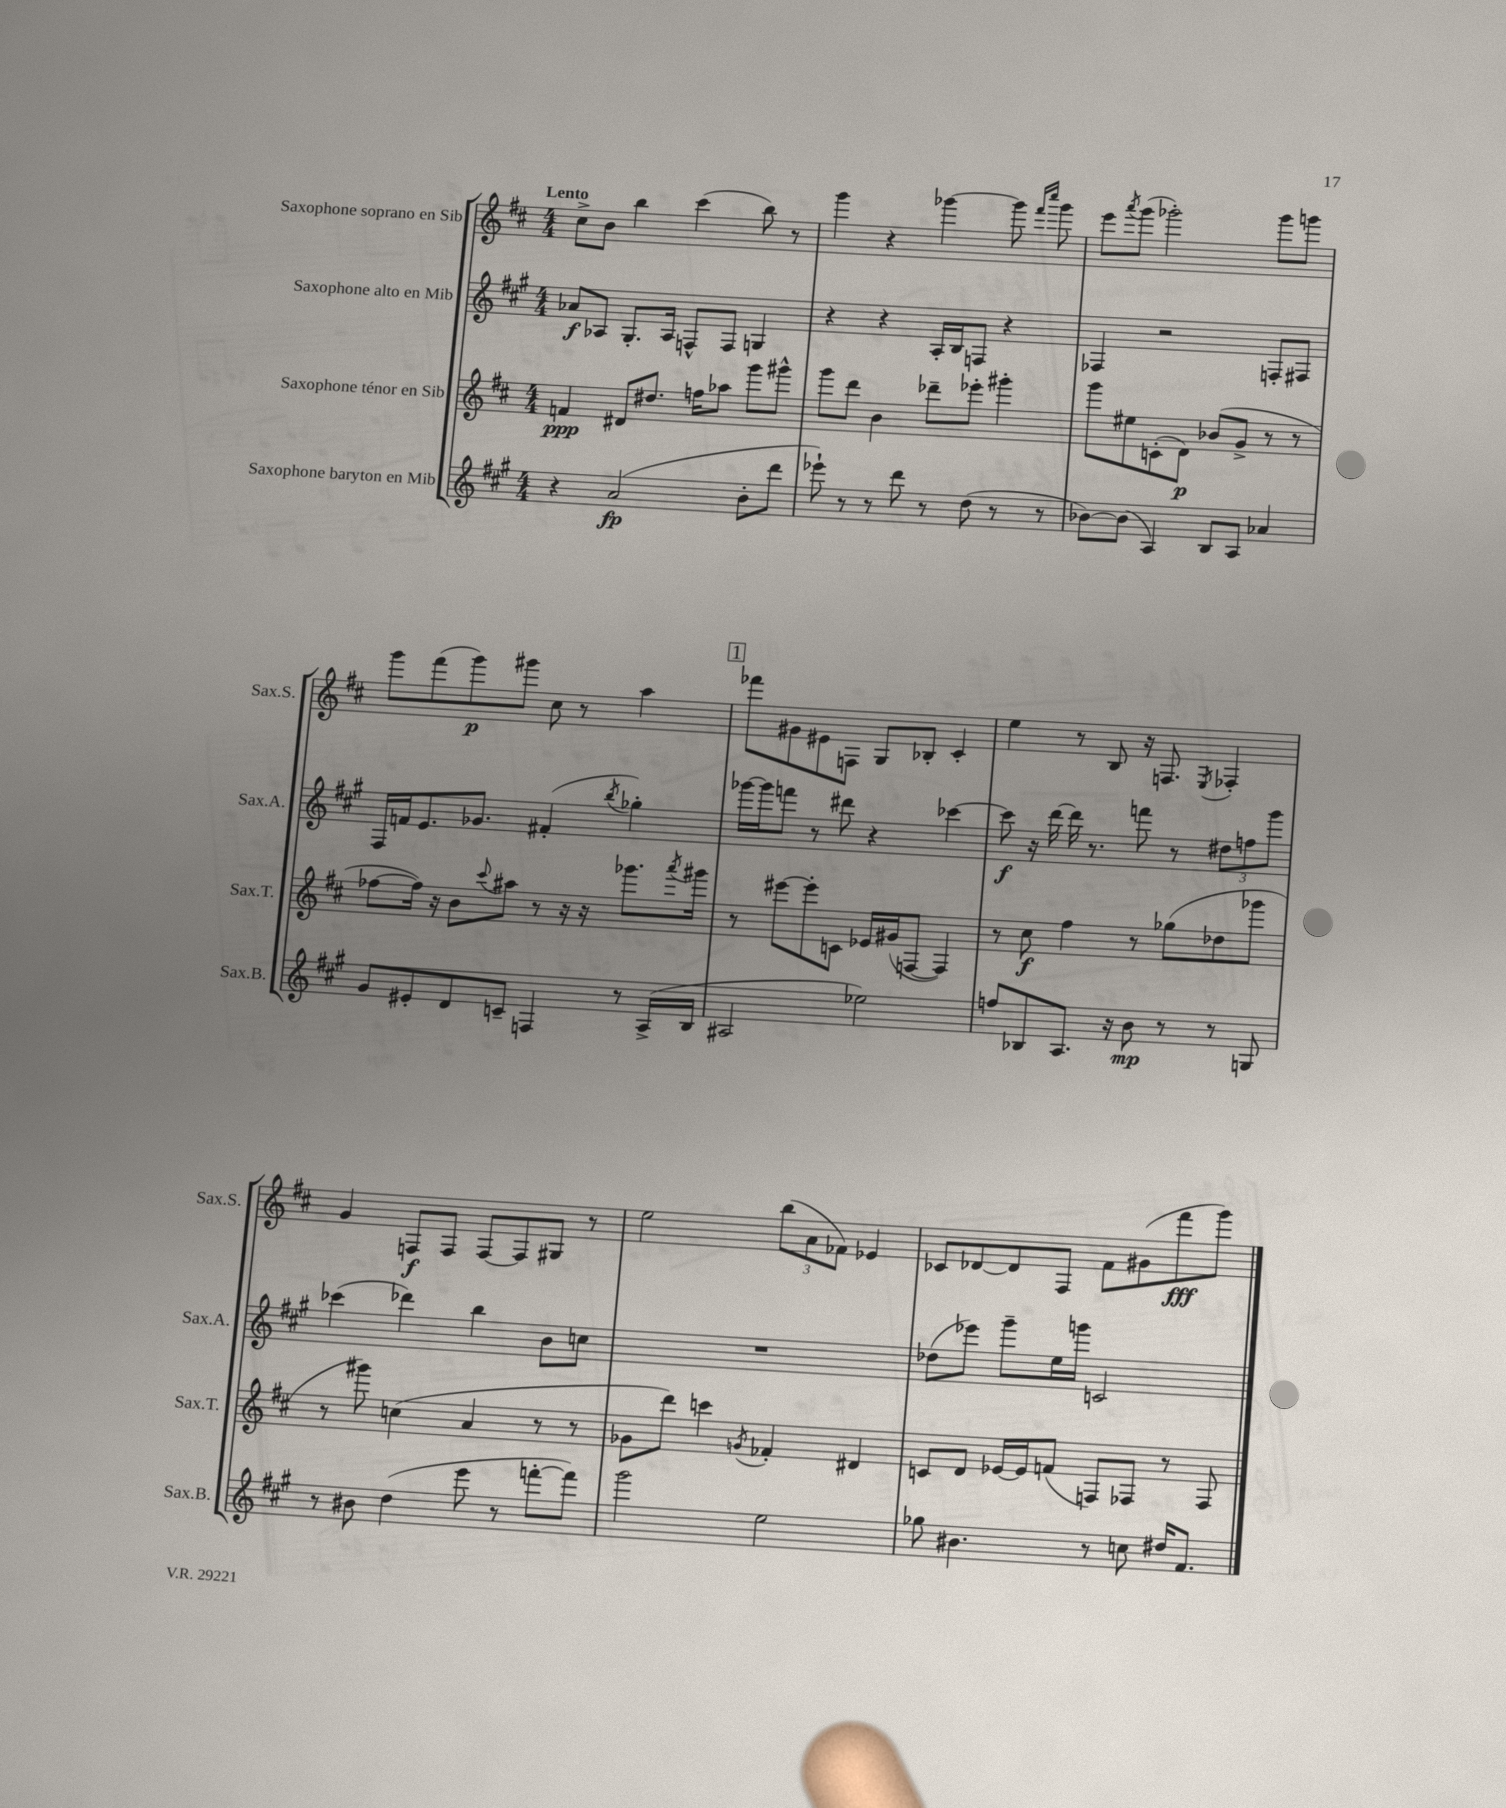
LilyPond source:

<<
\new StaffGroup <<
\new Staff = "s0" \with { instrumentName = "Saxophone soprano en Sib" shortInstrumentName = "Sax.S." } {
    \clef treble \key d \major \numericTimeSignature \time 4/4 \tempo "Lento"
    cis''8-> b'8 b''4 cis'''4( b''8) r8 |
    g'''4 r4 ges'''4~ ges'''8 \grace { fis'''16 cis''''16 } ges'''8 |
    e'''8 \acciaccatura { a'''8 } g'''8( ges'''2-.) ges'''8 g'''8 |
    g'''8 fis'''8( g'''8\p) gis'''8 cis''8 r8 a''4 |
    \mark \markup { \box "1" } fes'''8 gis'8 eis'8 f8 g8 bes8-. cis'4-. |
    e''4 r8 b8 r16 f8. \acciaccatura { e8 } fes4-. |
    g'4 f8\f f8 f8~ f8 gis8 r8 |
    e''2 \tuplet 3/2 { b''8( a'8 fes'8) } ees'4 |
    ces'8 des'8~ des'8 fis8 fis'8 gis'8( fis'''8\fff g'''8) \bar "|." |
}
\new Staff = "s1" \with { instrumentName = "Saxophone alto en Mib" shortInstrumentName = "Sax.A." } {
    \clef treble \key a \major \numericTimeSignature \time 4/4
    aes'8\f aes8 gis8.-. aes16 f8-^ f8 g4 |
    r4 r4 a16-. b16 f8 r4 |
    fes4 r2 f8-. fis8 |
    fis16 f'16 e'8. ges'8. fis'4-.( \acciaccatura { b''8 } ges''4-.) |
    \mark \markup { \box "1" } ges'''16~ ges'''16 f'''8 r8 dis'''8 r4 ces'''4~ |
    ces'''8\f r16 d'''16~ d'''16 r8. f'''8 r8 \tuplet 3/2 { dis''8 f''8 gis'''8 } |
    ces'''4( des'''4) b''4 b'8 c''8 |
    R1 |
    des''8( ees'''8) gis'''8-- e''16 g'''16 c'2 \bar "|." |
}
\new Staff = "s2" \with { instrumentName = "Saxophone ténor en Sib" shortInstrumentName = "Sax.T." } {
    \clef treble \key d \major \numericTimeSignature \time 4/4
    f'4\ppp dis'8 dis''8. f''16 aes''8 g'''8 gis'''8-^ |
    g'''8 d'''8 b'4 des'''8-- ees'''8-. gis'''4-. |
    g'''8 eis''8 c'8-.( d'8\p) bes'8( g'8-> r8 r8 |
    fes''8~ fes''16) r16 b'8 \appoggiatura { cis'''8 } ais''8 r8 r16 r16 ges'''8. \acciaccatura { a'''8 } gis'''16 |
    \mark \markup { \box "1" } r8 eis'''8~ eis'''8-. c'8 ees'16 gis'16( f8~ f4) |
    r8 cis''8\f fis''4 r8 ges''8( des''8 ges'''8 |
    r8 gis'''8) c''4( a'4 r8 r8 |
    ges'8 d'''8) c'''4 \acciaccatura { g'8 } fes'4-. dis'4 |
    c'8 d'8 ees'16~ ees'16 f'8( f8) fes8 r8 fes8 \bar "|." |
}
\new Staff = "s3" \with { instrumentName = "Saxophone baryton en Mib" shortInstrumentName = "Sax.B." } {
    \clef treble \key a \major \numericTimeSignature \time 4/4
    r4 a'2\fp( b'8-. d'''8 |
    ees'''8-!) r8 r8 d'''8 r8 d''8( r8 r8 |
    bes'8~) bes'8( a4) b8 a8 aes'4 |
    gis'8 eis'8-. d'8 c'8-- f4 r8 a16->( b16 |
    \mark \markup { \box "1" } ais2 ees''2) |
    f''8 bes8 a8. r16 b'8\mp r8 r8 g8 |
    r8 bis'8 d''4( e'''8 r8 f'''8~-. f'''8) |
    gis'''2 e''2 |
    ges''8 bis'4. r8 c''8 dis''16 fis'8. \bar "|." |
}
>>
>>
\layout { \context { \Score \remove "Bar_number_engraver" } }
